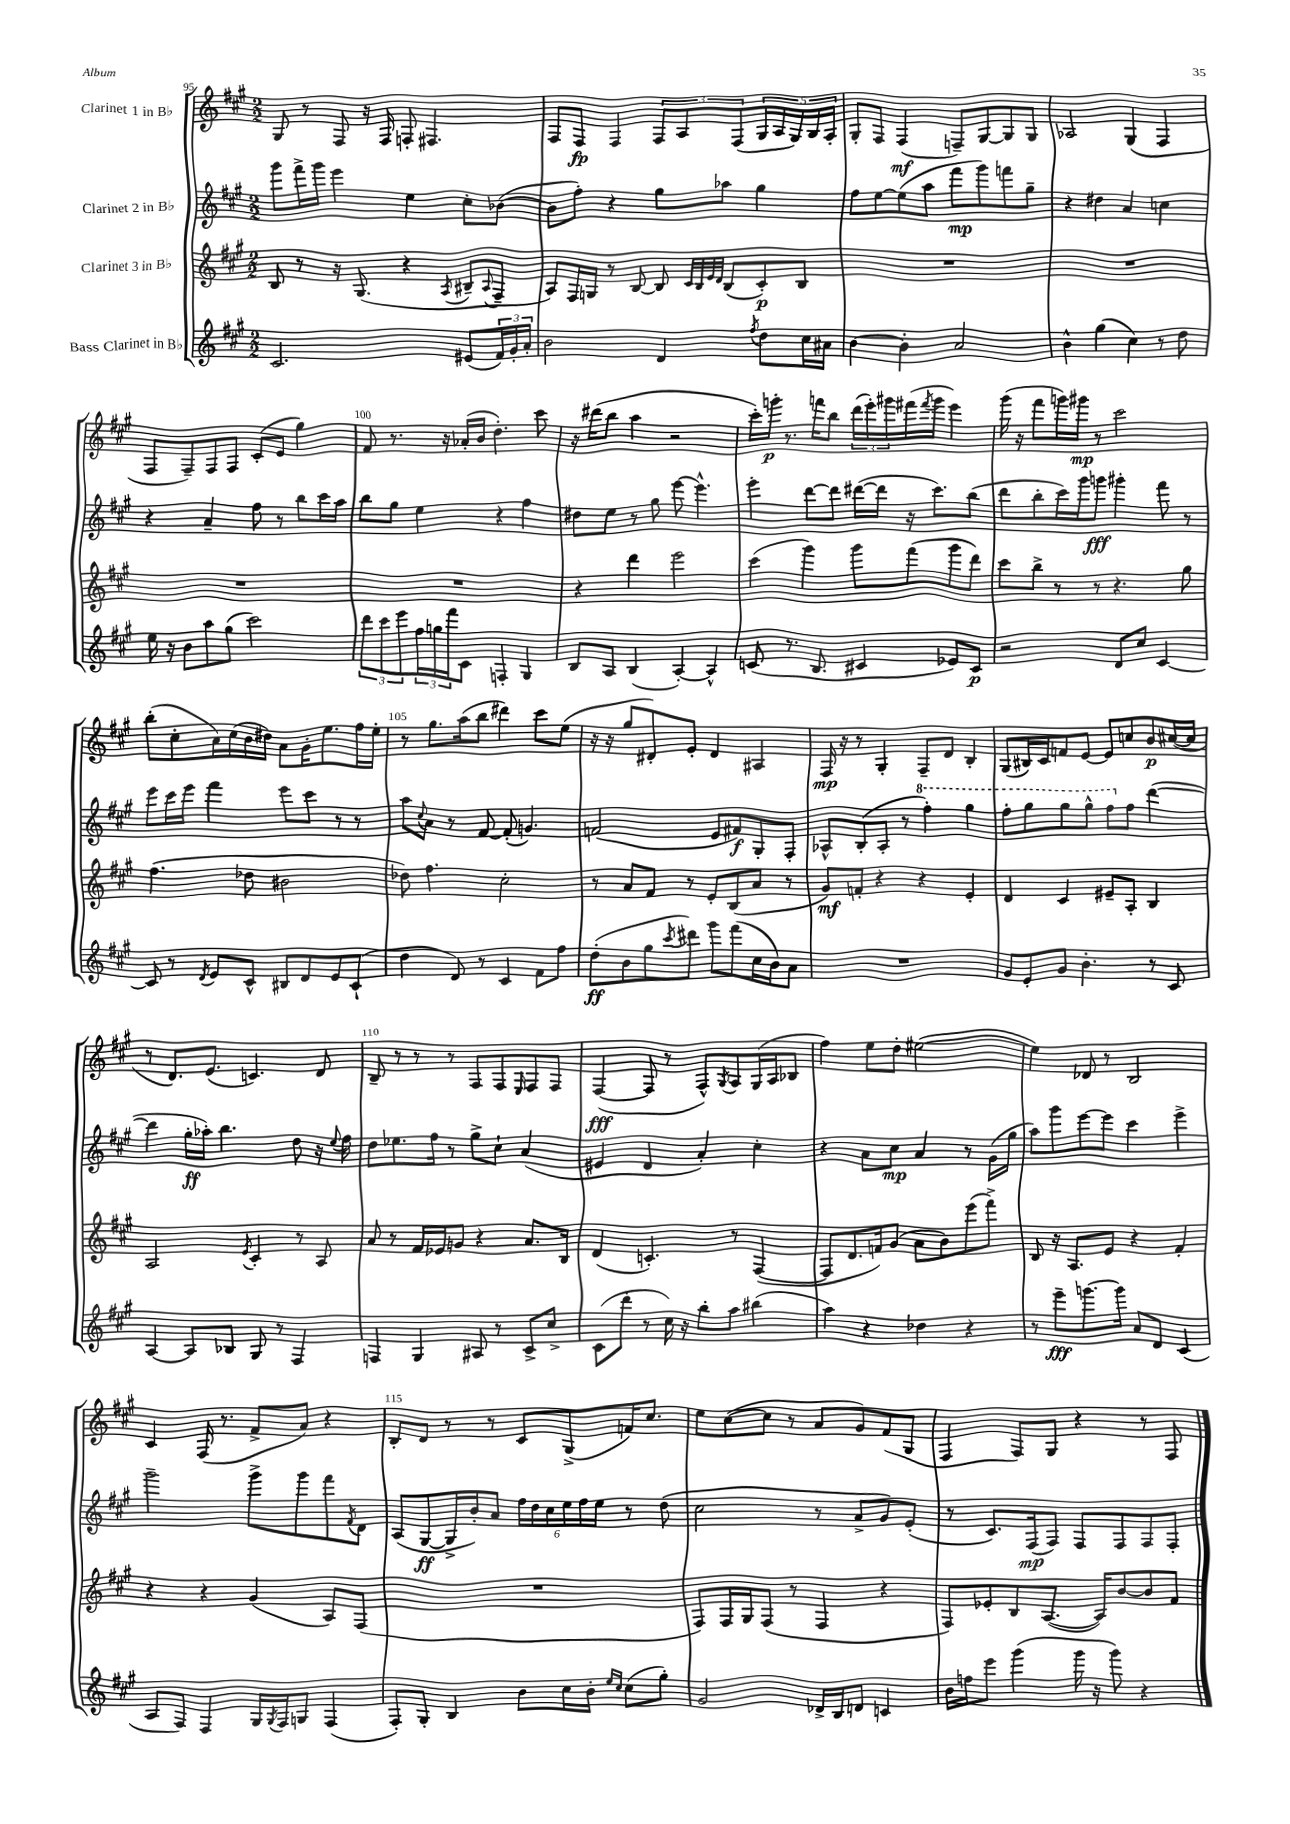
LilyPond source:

<<
\new StaffGroup <<
\new Staff = "s0" \with { instrumentName = "Clarinet 1 in Bb" } {
    \clef treble \key a \major \numericTimeSignature \time 2/2
    gis8 r8 fis8 r16 fis16 f8-. fis4. |
    fis8 fis8\fp fis4 \tuplet 3/2 { fis8 a8 fis8( } \tuplet 5/4 { gis16 a16 gis16) b16 a16-. } |
    gis8-. fis8 fis4\mf( f8--) gis8~ gis8 gis8 |
    aes2 gis4( fis4 |
    fis8 fis8--) fis8 fis8 cis'8-.( e'8 gis''4) |
    fis'8 r8. r16 aes'16-.( b'16 d''4.-.) cis'''8 |
    r16 dis'''16( b''8 a''4 r2 |
    cis'''16-.) g'''16-.\p r8. f'''16 b''8 \tuplet 3/2 { d'''16( e'''16-.) gis'''16 } fis'''16( \acciaccatura { fis'''8 } gis'''16 e'''4) |
    gis'''16( r16 fis'''8 g'''16) gis'''16\mp r8 cis'''2 |
    b''8-.( cis''8-. a'16) cis''16( b'16 dis''16) a'8 gis'16-. e''8. fis''16 e''16-. |
    r8 gis''8. a''16( b''8 dis'''4) cis'''8 e''8( |
    r16 r16 gis''8 dis'8-.) e'8-. dis'4 ais4 |
    fis16\mp r16 r8 gis4-. fis8-- d'8 b4-. |
    gis8( bis16) cis'16 f'8 e'8~ e'8 c''8 b'8\p cis''16~( cis''16 |
    r8 d'8.) e'8.( c'4.) d'8 |
    b8-- r8 r8 r8 fis8 fis8 \grace { e16 } fis8 fis8 |
    fis4~\fff( fis8 r8 fis8-^) \acciaccatura { gis8 } a8 gis16( a16 bes8 |
    fis''4) e''8 d''8-. eis''2~( |
    eis''4) des'8 r8 b2 |
    cis'4 fis16( r8. fis'8-> a'8) r4 |
    b8-. d'8 r8 r8 cis'8 gis8->( f'16) cis''8. |
    e''8 cis''8~( cis''8 r8 a'8 gis'8) fis'8( gis8 |
    fis4 fis8) gis8 r4 r8 fis8 \bar "|." |
}
\new Staff = "s1" \with { instrumentName = "Clarinet 2 in Bb" } {
    \clef treble \key a \major \numericTimeSignature \time 2/2
    gis'''8 fis'''16-> gis'''16 e'''4 e''4 cis''8-. bes'8~( |
    bes'8 fis''8-.) r4 gis''8 aes''8 gis''4 |
    fis''8 e''8~ e''8( a''8 fis'''8\mp gis'''8) f'''8 gis''8-- |
    r4 dis''4 a'4 c''4 |
    r4 a'4-- fis''8 r8 b''8 cis'''16 a''16 |
    b''8 gis''8 e''4 r4 fis''4 |
    dis''8 e''8 r8 gis''8 e'''8~ e'''4.-^ |
    e'''4-. d'''8~ d'''8 dis'''16~( dis'''16 r16 cis'''8.) b''8( |
    d'''8 b''8-. cis'''16) gis'''16 g'''8\fff gis'''4-. fis'''8 r8 |
    e'''8 cis'''16 e'''16 fis'''4 e'''8 cis'''8 r8 r8 |
    a''8 \appoggiatura { cis''8 } a'8 r8 fis'8~ fis'8-.( g'4.) |
    f'2( e'8 fis'8\f) gis8-. fis8-. |
    aes8-^ b8-.( aes8-. r8 \ottava #1 fis'''4-.) gis'''4 |
    fis'''8-. gis'''8 gis'''8 gis'''8-^ fis'''8 \ottava #0 fis''8 d'''4~( |
    d'''4 gis''16-.\ff aes''16-.) b''4. d''8 r16 \appoggiatura { e''8 } fis''16 |
    d''8 ees''8. fis''16 r8 gis''8-> cis''8-! a'4( |
    eis'4 d'4 a'4-.) cis''4-. |
    r4 a'8 cis''8\mp a'4 r8 gis'16( gis''16 |
    a''8) gis'''8 e'''8~ e'''8 cis'''4 e'''4-> |
    gis'''2-- gis'''8-> gis'''8 fis'''8 \acciaccatura { fis'8 } d'8 |
    a8( gis8~\ff gis16-> b'16-.) a'8 \tuplet 6/4 { fis''16 d''16 cis''16 e''16 fis''16 e''16 } r8 d''8( |
    cis''2 r8 a'8-> gis'8) e'8-.( |
    r8 cis'8.) fis16\mp( fis8) fis8 fis8 fis8 fis8-. \bar "|." |
}
\new Staff = "s2" \with { instrumentName = "Clarinet 3 in Bb" } {
    \clef treble \key a \major \numericTimeSignature \time 2/2
    b8 r8 r16 gis8.( r4 \acciaccatura { a8 } bis8-- \appoggiatura { a8 } fis8-- |
    a8) fis16 g16 r8 b8~ b8 \grace { cis'32 b32 e'32 d'32 } b8( cis'8-.\p) b8 |
    R1 |
    R1 |
    R1 |
    R1 |
    r4 d'''4 e'''2 |
    cis'''4( gis'''4) gis'''8 fis'''8( gis'''8 d'''8) |
    cis'''8 b''8-> r8 r8 r4. gis''8 |
    fis''4.( des''8 bis'2 |
    des''8) fis''4. cis''2-. |
    r8 a'8 fis'8 r8 e'8-. b8( a'8 r8 |
    gis'8\mf) f'8-. r4 r4 e'4-. |
    d'4 cis'4 eis'8-- a8-. b4 |
    a2 \acciaccatura { e'8 } cis'4-. r8 a8 |
    a'8 r8 fis'16 ees'16 g'8 r4 a'8. b16 |
    d'4( c'4.-.) r8 fis4~( |
    fis8 d'8. f'16) gis'8( a'8 b'8) e'''8( fis'''8->) |
    b8 r16 a8. e'8 r4 fis'4-. |
    r4 r4 gis'4( a8) fis8( |
    R1 |
    fis8) fis16 gis16 fis8( r8 fis4 r4 |
    fis8) ees'8-. b8 a8.~( a16) b'8~ b'8 fis'8 \bar "|." |
}
\new Staff = "s3" \with { instrumentName = "Bass Clarinet in Bb" } {
    \clef treble \key a \major \numericTimeSignature \time 2/2
    cis'2. eis'8( \tuplet 3/2 { fis'16) gis'16-. a'16-. } |
    b'2 d'4 \acciaccatura { fis''8 } d''8 cis''16 ais'16 |
    b'4~ b'4-. a'2 |
    b'4-^ gis''4( cis''4) r8 d''8 |
    e''16 r16 b'8 a''8 gis''8( cis'''2) |
    \tuplet 3/2 { d'''8 cis'''8 e'''8 } \tuplet 3/2 { fis''16 g''16 fis'''16 } cis'8 f4-. gis4 |
    b8 a8 b4( a4~-.) a4-^ |
    c'8( r8. b8. cis'4 ees'8) cis'8\p |
    r2 d'8 cis''8 cis'4~ |
    cis'8 r8 \acciaccatura { d'8 } e'8 cis'8-^ bis8 d'8 e'8 cis'8-!( |
    d''4 d'8) r8 cis'4 fis'8 fis''8 |
    d''8-.\ff( b'8 gis''8 \acciaccatura { cis'''8 } dis'''8) gis'''8 fis'''8( cis''16 b'16) a'8 |
    R1 |
    gis'8 e'8-. gis'8 b'4.-. r8 cis'8 |
    a4~ a8 bes8 gis8 r8 fis4 |
    f4 gis4 ais8 r8 cis'8-> cis''8-> |
    cis'8( d'''8-. r8 cis''16) r16 b''8-. a''8 bis''4( |
    a''4) r4 des''4 r4 |
    r8 e'''8--\fff g'''8.~ g'''16 a'8 d'8 cis'4( |
    a8 fis8) fis4 gis16 \acciaccatura { gis8 } fis16 g8 fis4( |
    fis8-.) gis8-. b4 b'8 cis''16 b'16-. \grace { e''16 cis''16 } cis''8( gis''8-.) |
    gis'2 des'16-> b16 d'8 c'4 |
    b'16 f''16 e'''8 gis'''4( gis'''16 r16 gis'''8) r4 \bar "|." |
}
>>
>>
\layout { \context { \Score currentBarNumber = #95 \override BarNumber.break-visibility = ##(#f #t #t) barNumberVisibility = #(every-nth-bar-number-visible 5) } }
